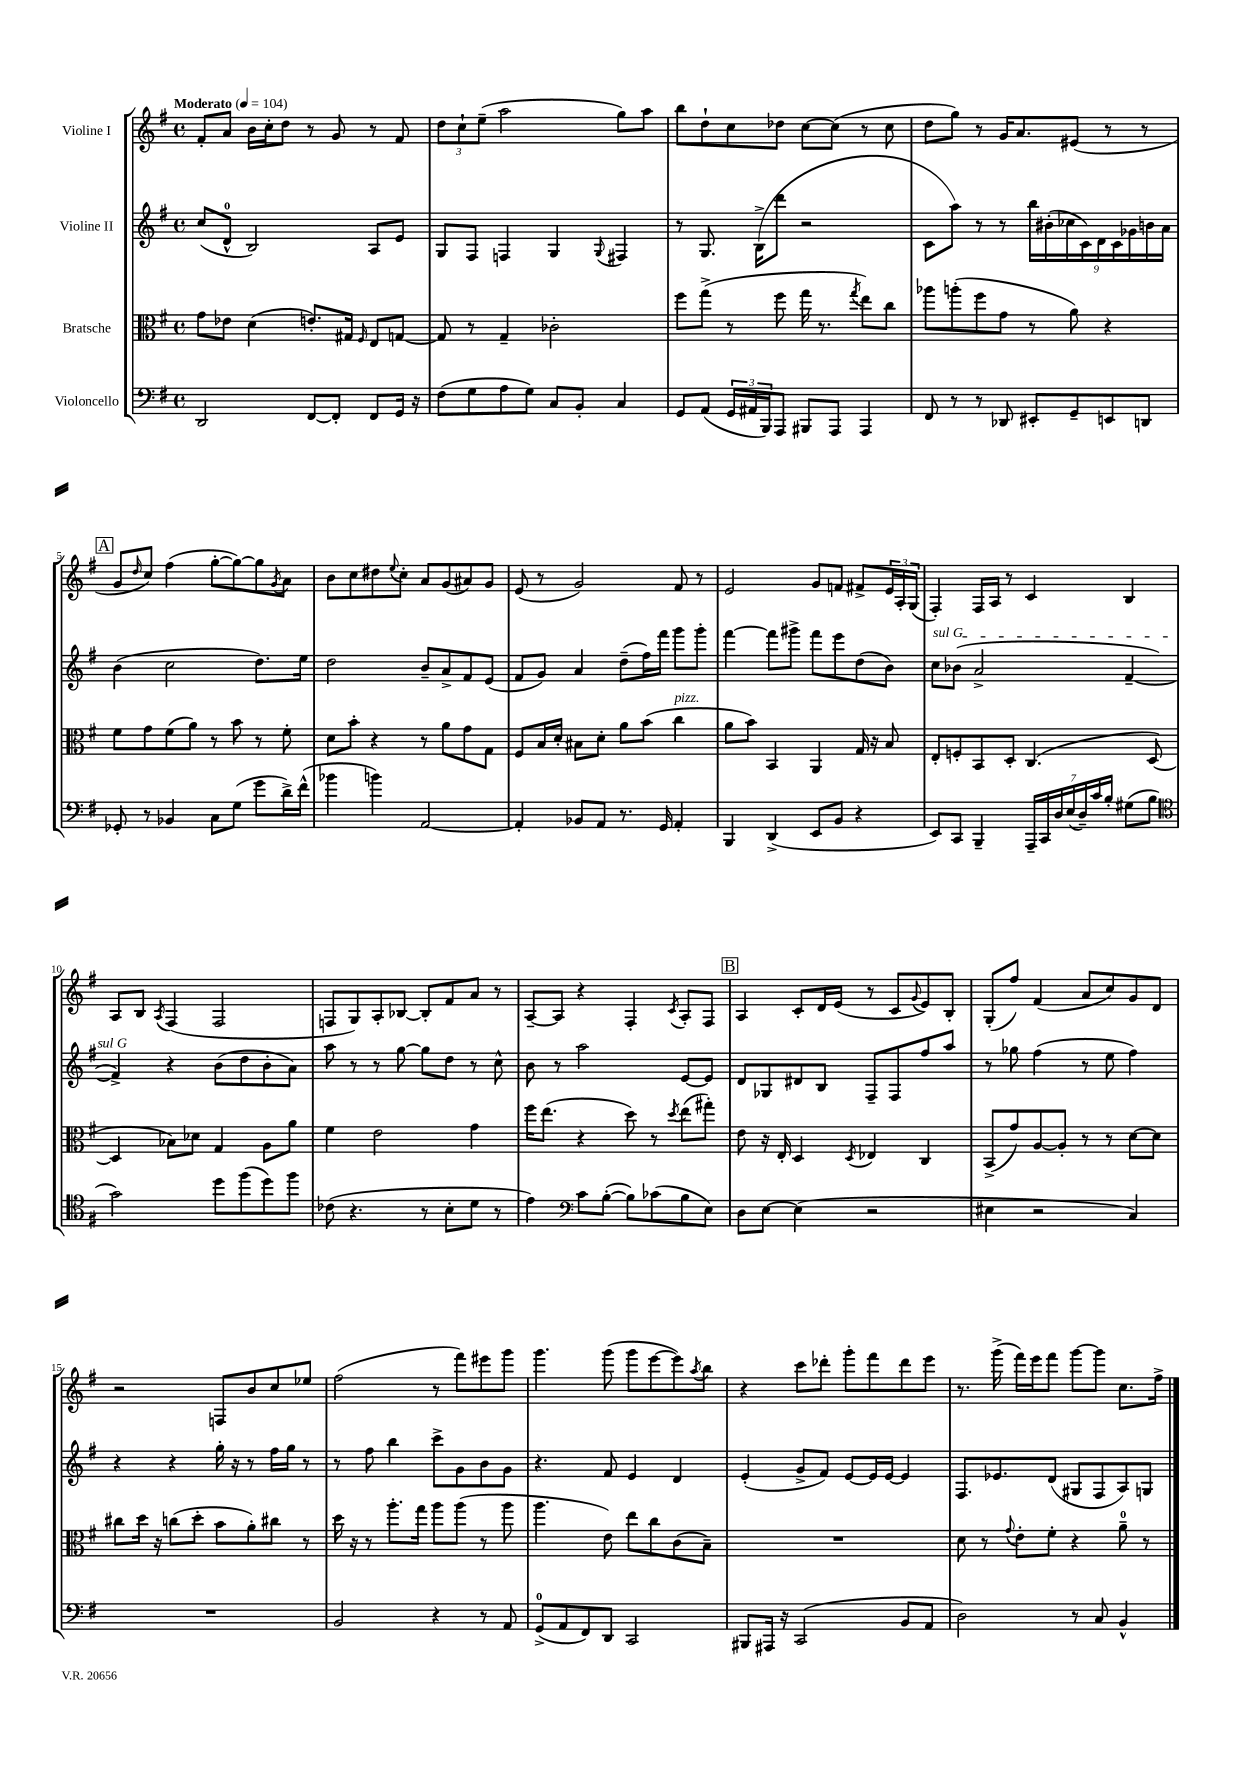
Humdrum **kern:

**kern	**kern	**kern	**kern
*staff4	*staff3	*staff2	*staff1
*clefF4	*clefC3	*clefG2	*clefG2
*k[f#]	*k[f#]	*k[f#]	*k[f#]
*M4/4	*M4/4	*M4/4	*M4/4
*met(c)	*met(c)	*met(c)	*met(c)
*MM104	*MM104	*MM104	*MM104
2DD	8g	(8cc	8f#'
.	8e-	8d^^	8a
.	(4d	2B)	16b
.	.	.	16cc'
.	.	.	8dd
[8FF#	8.e')	.	8r
8FF#']	.	.	8g
.	16G#	.	.
.	16qqF#	.	.
8FF#	8E	8A	8r
16GG	[8G	8e	8f#
16r	.	.	.
=	=	=	=
(8F#	8G]	8G	12dd
.	.	.	12cc`
8G	8r	8F#	.
.	.	.	(12ee~
8A	4G~	4F	2aa
8G)	.	.	.
8C	2c-'	4G	.
8BB'	.	.	.
.	.	8qqG	.
4C	.	4F#	8gg)
.	.	.	8aa
=	=	=	=
8GG	8ff#	8r	8bb
(8AA	(8gg^	8.G	8dd`
24GG	8r	.	8cc
24AA#	.	.	.
.	.	(16B^	.
24BBB)	.	.	.
8AAA	8ff#	8ddd	8dd-
8BBB#	16gg	2r	[8cc
.	8.r	.	.
8AAA	.	.	(8cc]
.	8qgg	.	.
4AAA	8ee)	.	8r
.	8cc	.	8cc
=	=	=	=
8FF#	8aa-	8c	8dd
8r	(8aa'	8aa)	8gg)
8r	8ff#	8r	8r
8DD-	8g	8r	16g
.	.	.	8.a
8EE#'	8r	18bb	.
.	.	(18b#'	.
.	.	18cc-	.
8GG~	8a)	.	(8e#
.	.	18c)	.
.	.	18d	.
8EE	4r	.	8r
.	.	18c	.
.	.	18g-	.
8DD	.	.	8r
.	.	18b	.
.	.	18a	.
=	=	=	=
8GG-'	8f#	(4b	8g
.	.	.	16qqdd
8r	8g	.	8cc)
4BB-	(8f#	2cc	(4ff#
.	8a)	.	.
8C	8r	.	[8gg'
(8G	8b	.	8gg_)
8g	8r	8.dd)	8gg]
.	.	.	8qg
16d^)	8f#'	.	8a
(16f#^^	.	16ee	.
=	=	=	=
4b-	8d	2dd	8b
.	8b'	.	8cc
4b)	4r	.	8dd#
.	.	.	8qqee
.	.	.	8cc'
[2AA	8r	8b~	8a
.	8a	8a^	(8g
.	8g	8f#	8a#)
.	8G	(8e	8g
=	=	=	=
4AA']	8F#	8f#	(8e
.	16B	8g)	8r
.	16d'	.	.
8BB-	8B#	4a	2g)
8AA	8d'	.	.
8.r	8a	(8dd~	.
.	(8b	16ff#)	.
16GG	.	16fff#	.
4AA'	4cc	8ggg	8f#
.	.	8ggg'	8r
=	=	=	=
4BBB	8a	[4fff#	2e
.	8b)	.	.
(4DD^	4BB	8fff#]	.
.	.	8ggg#^	.
8EE	4AA	8fff#	8g
8BB	.	8eee	8f
4r	16G	(8dd	8f#^
.	16r	.	.
.	8B	8b)	24e
.	.	.	24A'
.	.	.	(24G
=	=	=	=
8EE)	8E'	8cc	4F#')
8CC	8F'	(8b-	.
4BBB~	8BB	2a^	16F#
.	.	.	16A
.	8D'	.	8r
28AAA~	(4.C	.	4c
28CC	.	.	.
28D	.	.	.
(28E	.	.	.
28D~)	.	.	.
28c	.	.	.
28B'	.	.	.
(8G#	.	[4f#~	4B
8B	[8D	.	.
=	=	=	=
*clefC4	*	*	*
2g)	4D]	4f#^])	8A
.	.	.	8B
.	.	.	8qA
.	8B-)	4r	(4F#
.	8d-	.	.
8dd	4G	(8b	2F#
(8ff#	.	8dd	.
8dd)	8A	8b'	.
8ff#	8a	8a)	.
=	=	=	=
(8c-	4f#	8aa	8F
4.r	.	8r	8G)
.	2e	8r	8A'
.	.	[8gg	[8B-
8r	.	8gg]	8B-']
8B'	.	8dd	8f#
8d	4g	8r	8a
8r	.	8cc^^	8r
=	=	=	=
4e)	16ff#	8b	[8A~
.	(8.ee	.	.
.	.	8r	8A]
*clefF4	*	*	*
8c	4r	2aa	4r
([8B'	.	.	.
8B])	8dd)	.	4F#'
(8c-	8r	.	.
.	8qdd	.	8qc
8B	(8ee	[8e	8A'
8E)	8gg#')	8e]	8F#
=	=	=	=
8D	8e	8d	4A
[8E	16r	8G-	.
.	16E'	.	.
(4E]	4D	8d#	8c'
.	.	8B	16d
.	.	.	(16e
.	8qD	.	.
2r	4E-	8F#~	8r
.	.	8F#	8c
.	.	.	8qqg
.	4C	8ff#	8e)
.	.	8aa	8B'
=	=	=	=
4E#	(8BB^	8r	(8G'
.	8g)	8gg-	8ff#)
2r	[8A	(4ff#	(4f#
.	8A']	.	.
.	8r	8r	8a
.	8r	8ee	8cc)
4C)	[8d	4ff#)	8g
.	8d]	.	8d
=	=	=	=
1r	8cc#	4r	2r
.	16dd	.	.
.	16r	.	.
.	(8cc	4r	.
.	8dd'	.	.
.	8b	16gg'	8F
.	.	16r	.
.	8a')	8r	8b
.	8cc#	16ff#	8cc
.	.	16gg	.
.	8r	8r	8ee-
=	=	=	=
2BB	16dd	8r	(2ff#
.	16r	.	.
.	8r	8ff#	.
.	8.aa'	4bb	.
.	16gg	.	.
4r	8aa	8ccc^	8r
.	(8aa	8g	8fff#)
8r	8r	8b	8eee#
8AA	8aa	8g	8ggg
=	=	=	=
(8GG^	4.aa	4.r	4.ggg
8AA	.	.	.
8FF#)	.	.	.
8DD	8e)	8f#	(8ggg
2CC	8ee	4e	8ggg
.	8cc	.	[8eee
.	(8c	4d	8eee])
.	.	.	8qaa
.	8B~)	.	8bb
=	=	=	=
8BBB#	1r	(4e'	4r
16AAA#	.	.	.
16r	.	.	.
(2CC	.	8g^	8ccc
.	.	8f#)	8ddd-'
.	.	[8e	8ggg'
.	.	16e]	8fff#
.	.	[16e	.
8BB	.	4e]	8ddd-
8AA	.	.	8eee
=	=	=	=
2D)	8d	8.F#	8.r
.	8r	.	.
.	.	8.e-	(16ggg^
.	8qqg	.	.
.	8e'	.	16fff#)
.	.	.	16eee
.	8f#'	(8d	8fff#
8r	4r	8G#	[8ggg
8C	.	8F#	8ggg]
4BB^^	8a~	8A)	8.cc
.	8r	8G	.
.	.	.	16ff#^
==	==	==	==
*-	*-	*-	*-
